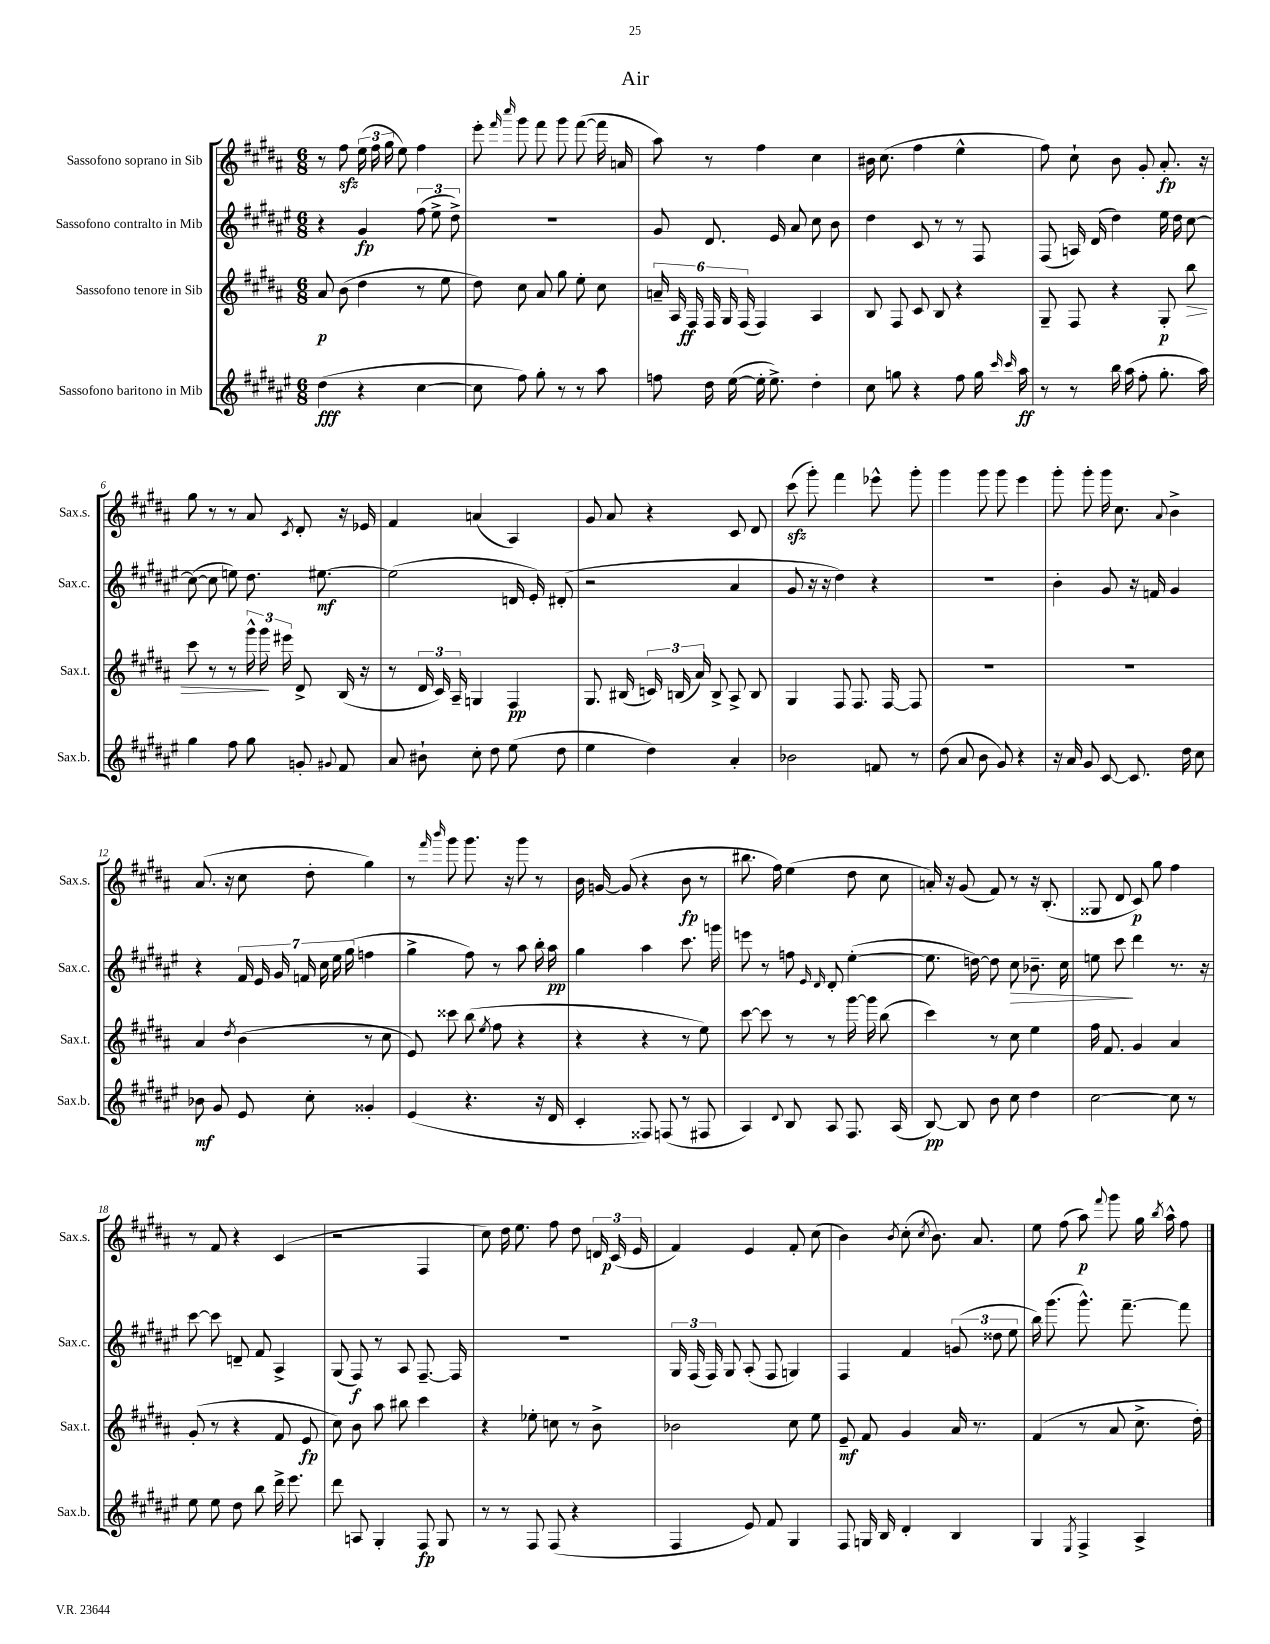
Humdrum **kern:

**kern	**dynam	**kern	**dynam	**kern	**dynam	**kern	**dynam
*part4	*part4	*part3	*part3	*part2	*part2	*part1	*part1
*staff4	*staff4	*staff3	*staff3	*staff2	*staff2	*staff1	*staff1
*I"Sassofono baritono in Mib	*	*I"Sassofono tenore in Sib	*	*I"Sassofono contralto in Mib	*	*I"Sassofono soprano in Sib	*
*I'Sax.b.	*	*I'Sax.t.	*	*I'Sax.c.	*	*I'Sax.s.	*
*clefG2	*	*clefG2	*	*clefG2	*	*clefG2	*
*k[f#c#g#d#a#e#]	*	*k[f#c#g#d#a#]	*	*k[f#c#g#d#a#e#]	*	*k[f#c#g#d#a#]	*
*M6/8	*	*M6/8	*	*M6/8	*	*M6/8	*
=1	=1	=1	=1	=1	=1	=1	=1
(4dd#\	fff	8a#/	p	4r	.	8r	.
.	.	(8b\	.	.	.	8ff#zz\	.
4r	.	4dd#\	.	4g#/	fp	(24ee\	.
.	.	.	.	.	.	24ff#\	.
.	.	.	.	.	.	24gg#\	.
.	.	.	.	.	.	8ee\)	.
[4cc#\	.	8r	.	(12ff#\	.	4ff#\	.
.	.	.	.	12ee#^\	.	.	.
.	.	8ee\	.	.	.	.	.
.	.	.	.	12dd#^\)	.	.	.
=2	=2	=2	=2	=2	=2	=2	=2
8cc#\]	.	8dd#\)	.	2.r	.	8eee'\	.
.	.	.	.	.	.	16qqfff#/	.
.	.	.	.	.	.	16qqcccc#/	.
8ff#\)	.	8cc#\	.	.	.	8ggg#\	.
8gg#'\	.	8a#/	.	.	.	8fff#\	.
8r	.	8gg#\	.	.	.	8ggg#\	.
8r	.	8ee'\	.	.	.	([8fff#\	.
8aa#\	.	8cc#\	.	.	.	16fff#\]	.
.	.	.	.	.	.	16an/	.
=3	=3	=3	=3	=3	=3	=3	=3
8ffn\	.	24an~/	.	8g#/	.	8aa#\)	.
.	.	24A#/	.	.	.	.	.
.	.	24F#/	ff	.	.	.	.
16dd#\	.	24F#/	.	8.d#/	.	8r	.
.	.	24G#/	.	.	.	.	.
([16ee#\	.	.	.	.	.	.	.
.	.	(24F#/	.	.	.	.	.
16ee#'\]	.	4F#/)	.	.	.	4ff#\	.
8.ee#^\)	.	.	.	16e#/	.	.	.
.	.	.	.	8a#/	.	.	.
4dd#'\	.	4A#/	.	8cc#\	.	4cc#\	.
.	.	.	.	8b\	.	.	.
=4	=4	=4	=4	=4	=4	=4	=4
8cc#\	.	8B/	.	4dd#\	.	16b#X\	.
.	.	.	.	.	.	(8.cc#\	.
8ggn\	.	8F#/	.	.	.	.	.
4r	.	8c#/	.	8c#/	.	4ff#\	.
.	.	8B/	.	8r	.	.	.
8ff#\	.	4r	.	8r	.	4ee^^\	.
16gg\	.	.	.	8F#/	.	.	.
16qqccc#/	.	.	.	.	.	.	.
16qqccc#/	.	.	.	.	.	.	.
16aa#\	ff	.	.	.	.	.	.
=5	=5	=5	=5	=5	=5	=5	=5
8r	.	8G#~/	.	(8F#/	.	8ff#\)	.
8r	.	8F#/	.	16An/)	.	8cc#`\	.
.	.	.	.	(16d#/	.	.	.
16bb\	.	4r	.	4dd#\)	.	8b\	.
(16aa#\	.	.	.	.	.	.	.
8ff#'\	.	.	.	.	.	8g#'/	.
8.gg#'\	.	8G#'/	p	16ee#\	.	8.a#'/	fp
.	.	.	.	16dd#\	.	.	.
!	!	!	!LO:HP:b	!	!	!	!
.	.	8bb\	>	[8cc#\	.	.	.
16aa#\)	.	.	.	.	.	16r	.
!!LO:LB:g=z
=6	=6	=6	=6	=6	=6	=6	=6
4gg#\	.	8ccc#\	.	(8cc#\_	.	8gg#\	.
.	.	8r	.	8cc#\]	.	8r	.
8ff#\	.	8r	.	8een\)	.	8r	.
8gg#\	.	24ggg#^^\	.	8.dd#\	.	8a#/	.
.	.	24ggg#\	.	.	.	.	.
.	.	24eee#X\	]	.	.	.	.
.	.	.	.	.	.	8qc#/	.
8gn'/	.	8d#^/	.	.	.	8d#'/	.
.	.	.	.	[8.ee#X\	mf	.	.
8qqg#X/	.	.	.	.	.	.	.
8f#/	.	(16B/	.	.	.	16r	.
.	.	16r	.	.	.	16e-X/	.
=7	=7	=7	=7	=7	=7	=7	=7
8a#/	.	8r	.	(2ee#\]	.	4f#/	.
8b#X`\	.	24d#/	.	.	.	.	.
.	.	24c#/)	.	.	.	.	.
.	.	24A#~/	.	.	.	.	.
8cc#'\	.	4Gn/	.	.	.	(4an/	.
8dd#\	.	.	.	.	.	.	.
(8ee#\	.	4F#/	pp	16dn/	.	4A#/)	.
.	.	.	.	16e#'/)	.	.	.
8dd#\	.	.	.	(8d#X'/	.	.	.
=8	=8	=8	=8	=8	=8	=8	=8
4ee#\	.	8.G#/	.	2r	.	8g#/	.
.	.	.	.	.	.	8a#/	.
.	.	(16B#X/	.	.	.	.	.
4dd#\)	.	24cn/)	.	.	.	4r	.
.	.	(24Bn/	.	.	.	.	.
.	.	24a#/)	.	.	.	.	.
.	.	8B^/	.	.	.	.	.
4a#'/	.	8A#^/	.	4a#/	.	8c#/	.
.	.	8B/	.	.	.	8d#/	.
=9	=9	=9	=9	=9	=9	=9	=9
2b-X\	.	4G#/	.	8g#/	.	(8ccc#zz\	.
.	.	.	.	16r	.	8ggg#'\)	.
.	.	.	.	16r	.	.	.
.	.	8F#/	.	4dd#\)	.	4fff#\	.
.	.	8.F#/	.	.	.	.	.
8fn/	.	.	.	4r	.	8eee-X^^\	.
.	.	[16F#/	.	.	.	.	.
8r	.	8F#/]	.	.	.	8ggg#'\	.
=10	=10	=10	=10	=10	=10	=10	=10
(8dd#\	.	2.r	.	2.r	.	4ggg#\	.
8a#/	.	.	.	.	.	.	.
8b\	.	.	.	.	.	8ggg#\	.
8g#/)	.	.	.	.	.	8ggg#\	.
4r	.	.	.	.	.	4eee\	.
=11	=11	=11	=11	=11	=11	=11	=11
16r	.	2.r	.	4b'\	.	8ggg#'\	.
16a#/	.	.	.	.	.	.	.
8g#/	.	.	.	.	.	8ggg#'\	.
[8c#/	.	.	.	8g#/	.	16ggg#\	.
.	.	.	.	.	.	8.cc#\	.
8.c#/]	.	.	.	16r	.	.	.
.	.	.	.	16fn/	.	.	.
.	.	.	.	.	.	8qqa#/	.
.	.	.	.	4g#/	.	4b^\	.
16dd#\	.	.	.	.	.	.	.
8cc#\	.	.	.	.	.	.	.
!!LO:LB:g=z
=12	=12	=12	=12	=12	=12	=12	=12
8b-X\	mf	4a#/	.	4r	.	(8.a#/	.
8g#/	.	.	.	.	.	.	.
.	.	.	.	.	.	16r	.
.	.	8qdd#/	.	.	.	.	.
8e#/	.	(4b\	.	28f#/	.	8cc#\	.
.	.	.	.	28e#/	.	.	.
.	.	.	.	28g#/	.	.	.
.	.	.	.	28fn/	.	.	.
8cc#'\	.	.	.	.	.	8dd#'\	.
.	.	.	.	28cc#\	.	.	.
.	.	.	.	28ee#\	.	.	.
.	.	.	.	(28gg#\	.	.	.
4g##X'/	.	8r	.	4ffn\	.	4gg#\)	.
.	.	8cc#\	.	.	.	.	.
=13	=13	=13	=13	=13	=13	=13	=13
(4e#/	.	8e/)	.	4gg#^\	.	8r	.
.	.	.	.	.	.	16qqfff#/	.
.	.	.	.	.	.	16qqbbb/	.
.	.	8ccc##X\	.	.	.	8ggg#\	.
4.r	.	(8bb\	.	8ff#\)	.	8.ggg#\	.
.	.	8qee/	.	.	.	.	.
.	.	8ff#\	.	8r	.	.	.
.	.	.	.	.	.	16r	.
.	.	4r	.	8aa#\	.	8ggg#\	.
16r	.	.	.	16bb'\	.	8r	.
16d#/	.	.	.	16aa#\	pp	.	.
=14	=14	=14	=14	=14	=14	=14	=14
4c#'/	.	4r	.	4gg#\	.	16b\	.
.	.	.	.	.	.	[16gn/	.
.	.	.	.	.	.	(8g/]	.
8F##X/)	.	4r	.	4aa#\	.	4r	.
(8Fn/	.	.	.	.	.	.	.
8r	.	8r	.	8.ccc#\	.	8b\	fp
8F#X/	.	8ee\)	.	.	.	8r	.
.	.	.	.	16gggn\	.	.	.
=15	=15	=15	=15	=15	=15	=15	=15
4A#/)	.	[8ccc#\	.	8eeen\	.	8.bb#X\	.
.	.	8ccc#\]	.	8r	.	.	.
.	.	.	.	.	.	16ff#\)	.
8qqd#/	.	.	.	.	.	.	.
8B/	.	8r	.	8ffn\	.	(4ee\	.
.	.	.	.	16qqe#/	.	.	.
.	.	.	.	16qqd#/	.	.	.
8A#/	.	8r	.	8d#'/	.	.	.
8.F#/	.	[16ggg#\	.	([4ee#'\	.	8dd#\	.
.	.	16ggg#\]	.	.	.	.	.
.	.	(8bb\	.	.	.	8cc#\	.
(16A#/	.	.	.	.	.	.	.
=16	=16	=16	=16	=16	=16	=16	=16
[8B/)	pp	4ccc#\)	.	8.ee#\]	.	16an'/)	.
.	.	.	.	.	.	16r	.
8B/]	.	.	.	.	.	(8g#/	.
.	.	.	.	[16ddn\)	.	.	.
8b\	.	8r	.	8dd\]	.	8f#/)	.
!	!	!	!	!	!LO:HP:b	!	!
8cc#\	.	8cc#\	.	8cc#\	>	8r	.
4dd#\	.	4ee\	.	8.b-X~\	.	16r	.
.	.	.	.	.	.	(8.B'/	.
.	.	.	.	16cc#\	.	.	.
=17	=17	=17	=17	=17	=17	=17	=17
[2cc#\	.	16ff#\	.	8een\	.	8G##X/	.
.	.	8.f#/	.	.	.	.	.
.	.	.	.	8ccc#\	.	8d#/	.
.	.	4g#/	.	4ddd#\	]	8c#/)	p
.	.	.	.	.	.	8gg#\	.
8cc#\]	.	4a#/	.	8.r	.	4ff#\	.
8r	.	.	.	.	.	.	.
.	.	.	.	16r	.	.	.
!!LO:LB:g=z
=18	=18	=18	=18	=18	=18	=18	=18
8ee#\	.	(8g#'/	.	[8ccc#\	.	8r	.
8ee#\	.	8r	.	8ccc#\]	.	8f#/	.
8dd#\	.	4r	.	8dn~/	.	4r	.
8bb\	.	.	.	8f#/	.	.	.
16ddd#^\	.	8f#/	.	4A#^/	.	(4c#/	.
8.eee#\	.	.	.	.	.	.	.
.	.	8e/	fp	.	.	.	.
=19	=19	=19	=19	=19	=19	=19	=19
8ddd#\	.	8cc#\)	.	(8G#/	.	2r	.
8An/	.	8b\	.	8F#/)	f	.	.
4G#'/	.	8aa#\	.	8r	.	.	.
.	.	8bb#X\	.	8A#/	.	.	.
8F#/	fp	4ccc#\	.	[8.F#~/	.	4F#/	.
8G#/	.	.	.	.	.	.	.
.	.	.	.	16F#/]	.	.	.
=20	=20	=20	=20	=20	=20	=20	=20
8r	.	4r	.	2.r	.	8cc#\)	.
8r	.	.	.	.	.	16dd#\	.
.	.	.	.	.	.	8.ee\	.
8F#/	.	8ee-X'\	.	.	.	.	.
(8F#/	.	8ccn\	.	.	.	8ff#\	.
4r	.	8r	.	.	.	8dd#\	.
.	.	8b^\	.	.	.	24dn/	.
.	.	.	.	.	.	(24c#/	p
.	.	.	.	.	.	24e/	.
=21	=21	=21	=21	=21	=21	=21	=21
4F#/	.	2b-X\	.	24G#/	.	4f#/)	.
.	.	.	.	(24F#/	.	.	.
.	.	.	.	24F#/)	.	.	.
.	.	.	.	8G#/	.	.	.
8e#/)	.	.	.	(8A#'/	.	4e/	.
8f#/	.	.	.	8F#/	.	.	.
4G#/	.	8cc#\	.	4Gn/)	.	8f#'/	.
.	.	8ee\	.	.	.	(8cc#\	.
=22	=22	=22	=22	=22	=22	=22	=22
8F#/	.	8e~/	mf	4F#/	.	4b\)	.
16Gn/	.	8f#/	.	.	.	.	.
16B/	.	.	.	.	.	.	.
.	.	.	.	.	.	8qb/	.
4d#'/	.	4g#/	.	4f#/	.	(8cc#'\	.
.	.	.	.	.	.	8qcc#/	.
.	.	.	.	.	.	8.b\)	.
4B/	.	16a#/	.	(12gn/	.	.	.
.	.	8.r	.	.	.	8.a#/	.
.	.	.	.	12dd##X\	.	.	.
.	.	.	.	12ee#\	.	.	.
=23	=23	=23	=23	=23	=23	=23	=23
4G#/	.	(4f#/	.	16bb\)	.	8ee\	.
.	.	.	.	(8.ggg#\	.	.	.
.	.	.	.	.	.	(8ff#\	.
8qE#/	.	.	.	.	.	.	.
4F#^/	.	8r	.	8.ggg#^^\)	.	8aa#\)	p
.	.	.	.	.	.	8qqfff#/	.
.	.	8a#/	.	.	.	8ggg#\	.
.	.	.	.	[8.fff#~\	.	.	.
4A#^/	.	8.cc#^\	.	.	.	16gg#\	.
.	.	.	.	.	.	8qbb/	.
.	.	.	.	.	.	16aa#^^\	.
.	.	.	.	8fff#\]	.	8ff#\	.
.	.	16dd#'\)	.	.	.	.	.
==	==	==	==	==	==	==	==
*-	*-	*-	*-	*-	*-	*-	*-
